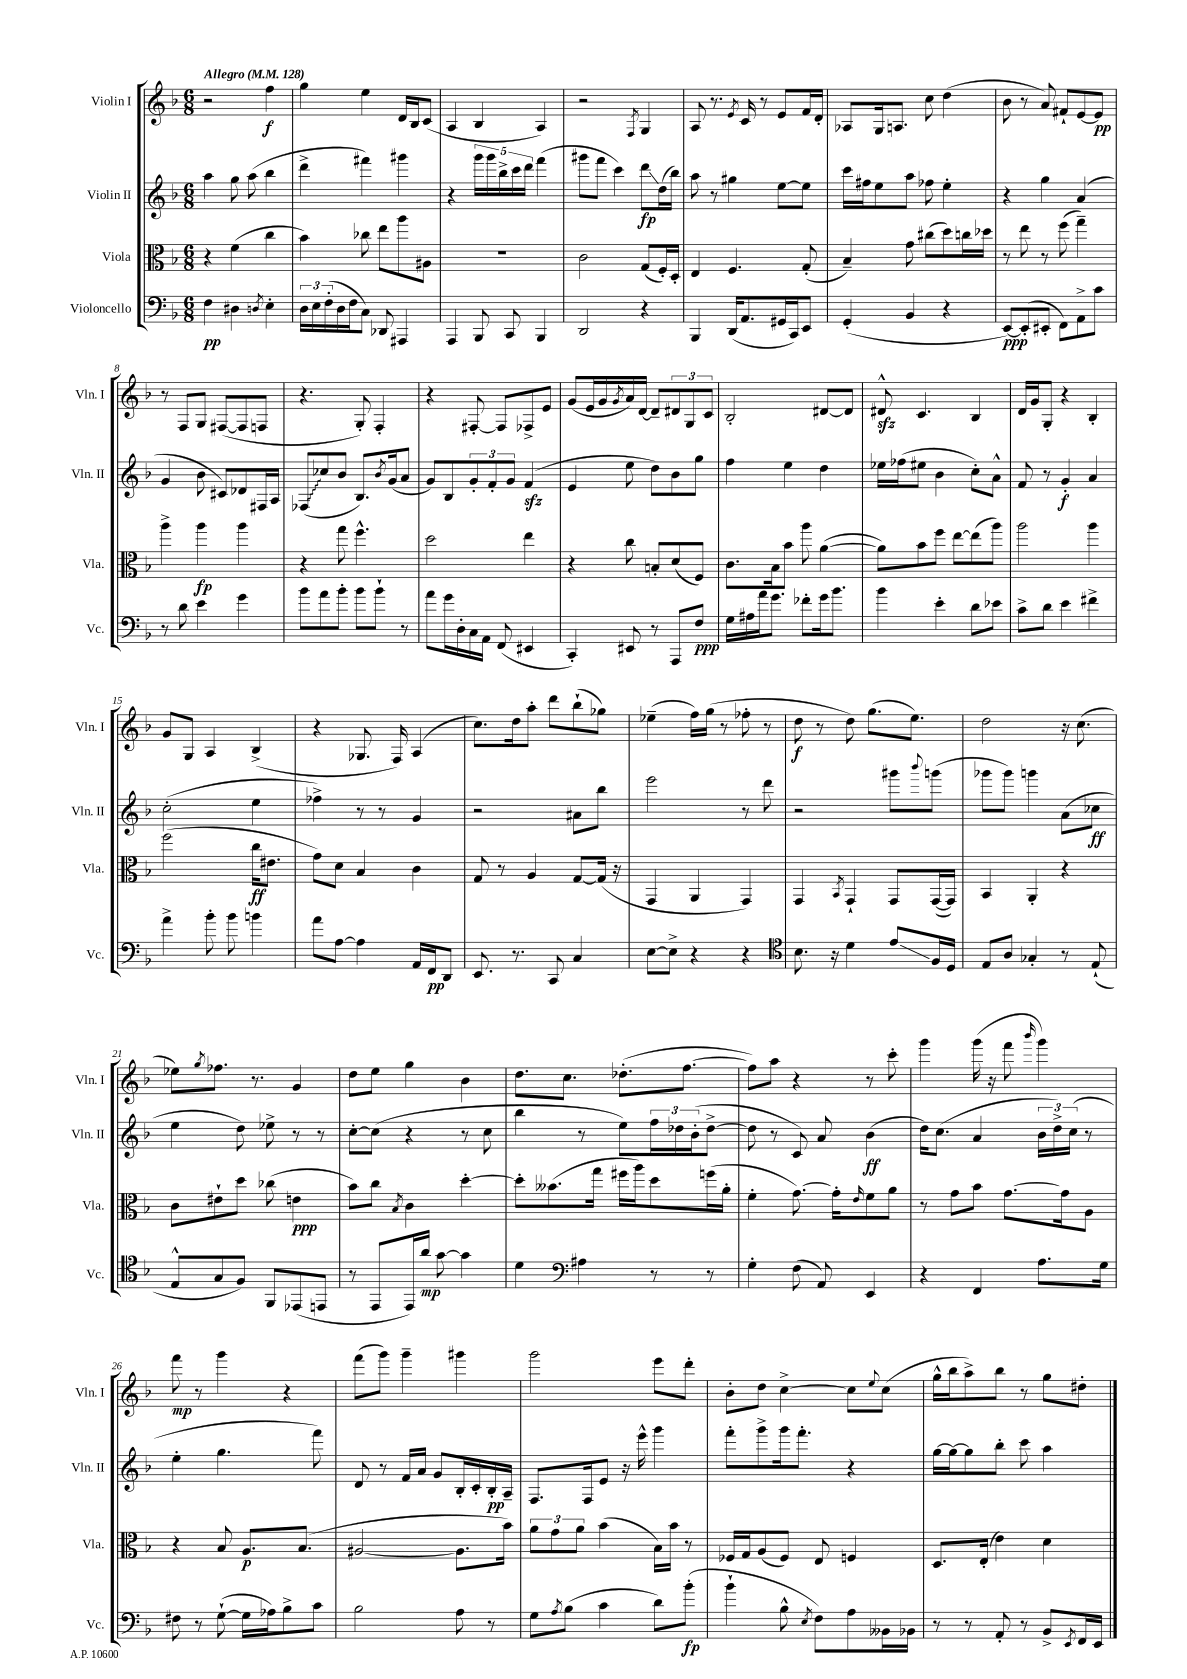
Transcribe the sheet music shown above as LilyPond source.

<<
\new StaffGroup <<
\new Staff = "s0" \with { instrumentName = "Violin I" shortInstrumentName = "Vln. I" } {
    \clef treble \key f \major \numericTimeSignature \time 6/8 \tempo "Allegro" 4 = 128
    r2 f''4\f |
    g''4 e''4 d'16 bes16 c'8( |
    a4 bes4 a4) |
    r2 \acciaccatura { f8 } g4 |
    a8 r8. \acciaccatura { e'8 } c'16 r8 e'8 f'16 d'16-. |
    aes8 g16 a8. c''8 d''4( |
    bes'8 r8 a'8) fis'8-! e'8~ e'8\pp |
    r8 f8 g8 fis8~( fis8 f8 |
    r4. g8-.) f4-. |
    r4 fis8~-. fis8 fes8-> e'8 |
    g'8( e'16 g'16 \acciaccatura { g'8 } a'16) d'16~ d'8-- \tuplet 3/2 { dis'8 g8 c'8 } |
    bes2-. dis'8~ dis'8 |
    dis'8-^\sfz c'4. bes4 |
    d'16 g'16 g8-. r4 bes4-. |
    g'8 g8 a4 bes4->( |
    r4 ges8. f16) a4( |
    c''8.) d''16 a''8-. d'''8 bes''8-!( ges''8) |
    ees''4--( f''16) g''16( r8 fes''8-. r8 |
    d''8\f r8 d''8) g''8.( e''8.) |
    d''2 r16 c''8.( |
    ees''8) \acciaccatura { g''8 } fes''8. r8. g'4 |
    d''8 e''8 g''4 bes'4 |
    d''8. c''8. des''8.-.( f''8.~ |
    f''8) a''8 r4 r8 c'''8-. |
    g'''4 g'''16( r16 f'''8 \grace { bes'''16 } g'''4) |
    f'''8\mp r8 g'''4 r4 |
    f'''8( g'''8) g'''4-- gis'''4 |
    g'''2 e'''8 d'''8-. |
    bes'8-. d''8 c''4~-> c''8 \appoggiatura { e''8 } c''8( |
    g''16-^ bes''16 a''8->) bes''8 r8 g''8 dis''8-. \bar "|." |
}
\new Staff = "s1" \with { instrumentName = "Violin II" shortInstrumentName = "Vln. II" } {
    \clef treble \key f \major \numericTimeSignature \time 6/8
    a''4 g''8 a''8( bes''4 |
    d'''4-> fis'''4) gis'''4 |
    r4 \tuplet 5/4 { g'''16 g'''16 bes''16-> c'''16 d'''16 } f'''4( |
    gis'''8 f'''8 c'''4) d'''8\glissando\fp d''16( bes''16) |
    a''8 r8 gis''4 e''8~ e''8 |
    c'''16 fis''16 e''8 a''8 fes''8 e''4-. |
    r4 g''4 a'4( |
    g'4 bes'8 cis'8) des'8 fis16 a16 |
    \once \override Glissando.style = #'zigzag fes8\glissando( ces''8 bes'8 bes8.) \acciaccatura { bes'8 } g'16( a'8 |
    g'8) bes8 \tuplet 3/2 { g'8-. f'8-. g'8 } f'4\sfz( |
    e'4 e''8 d''8) bes'8 g''8 |
    f''4 e''4 d''4 |
    ees''16 fes''16( eis''8 bes'4 c''8-.) a'8-^ |
    f'8 r8 g'4-.\f a'4 |
    c''2-.( e''4 |
    fes''4->) r8 r8 g'4 |
    r2 ais'8 bes''8 |
    e'''2 r8 d'''8 |
    r2 gis'''8 \appoggiatura { bes'''8 } g'''8( |
    ges'''8 ges'''8) g'''4 a'8( ces''8\ff |
    e''4 d''8) ees''8-> r8 r8 |
    c''8~-. c''8( r4 r8 c''8 |
    bes''4 r8 e''8) \tuplet 3/2 { f''16 des''16 bes'16-.( } des''8~-> |
    des''8 r8 c'8) a'8 bes'4\ff( |
    d''16) c''8.( a'4 \tuplet 3/2 { bes'16 d''16->) c''16( } r8 |
    e''4-. g''4. f'''8) |
    d'8 r8 f'16 a'16 g'8 bes16-. c'16-. bes16-.\pp a16-- |
    f8. f16 e'8 r16 e'''16-^ g'''4 |
    f'''8-. g'''8-> g'''16 f'''8.-. r4 |
    g''16~ g''16~ g''8 bes''8-. c'''8 a''4 \bar "|." |
}
\new Staff = "s2" \with { instrumentName = "Viola" shortInstrumentName = "Vla." } {
    \clef alto \key f \major \numericTimeSignature \time 6/8
    r4 f'4( c''4 |
    bes'4) ces''8 e''8 a''8 ais8 |
    R2. |
    c'2 g8( f16-.) d16-. |
    e4 f4. g8-.( |
    bes4--) g'8 cis''8( d''8) c''16 des''16 |
    r8 e''8 r8 f''8( g''4--) |
    a''4-> a''4\fp a''4 |
    r4 g''8 f''4.-^ |
    d''2 e''4 |
    r4 c''8 b8-. d'8( f8) |
    c'8. bes16 bes'8 a''8 a'4~( |
    a'8) bes'8 f''8 e''8~ e''8( a''8) |
    a''2 a''4 |
    f''2( c''16\ff eis'8. |
    g'8) d'8 bes4 c'4 |
    g8 r8 a4 g8~ g16( r16 |
    g,4 a,4 g,4) |
    g,4 \acciaccatura { bes,8 } g,4-! g,8 g,16~( g,16) |
    bes,4 a,4-. r4 |
    c'8 eis'8-! d''8 ces''8( e'4\ppp |
    bes'8) c''8 \acciaccatura { bes8 } c'4 d''4~-. |
    d''8-. beses'8.( g''16 fis''16 a''16) d''8 f''16( a'16-. |
    f'4-. g'8.~) g'16-. \grace { e'16 } f'8 a'8 |
    r8 g'8 bes'8 g'8.~ g'16 a8 |
    r4 bes8 a8.\p bes8.( |
    ais2~ ais8. bes'16) |
    \tuplet 3/2 { a'8 g'8 a'8 } bes'4( bes16) bes'16 r8 |
    fes16 g16 a8( fes8) e8 f4 |
    d8. e16-.( e'4) d'4 \bar "|." |
}
\new Staff = "s3" \with { instrumentName = "Violoncello" shortInstrumentName = "Vc." } {
    \clef bass \key f \major \numericTimeSignature \time 6/8
    f4\pp dis4 \acciaccatura { d8 } e4-. |
    \tuplet 3/2 { d16 e16 f16-.( } d16 f16 c8) des,8 ais,,4 |
    a,,4 bes,,8 c,8 bes,,4 |
    d,2 r4 |
    bes,,4 d,16( a,8. gis,16 c,16) e,8 |
    g,4-.( bes,4 r4 |
    e,8~\ppp) e,8-.( eis,8-. f,8) a,8-> c'8 |
    r8 d'8 e'4 g'4 |
    bes'8 a'8 bes'8-. bes'8 bes'8-! r8 |
    a'8 g'16 d16-. c16 a,16 f,8( eis,4 |
    c,4-.) eis,8 r8 a,,8 f8\ppp |
    g16 ais16 a'16 g'8. fes'8-. g'16 bes'8. |
    bes'4 e'4-. d'8 ees'8 |
    c'8-> d'8 e'4 fis'4-> |
    a'4-> bes'8-. bes'8 b'4 |
    a'8 a8~ a4 a,16 f,16\pp d,8 |
    e,8. r8. c,8 c4 |
    e8~ e8-> r4 r4 |
    \clef tenor bes8. r16 d'4 e'8\glissando f16 d16 |
    e8 a8 ges4-. r8 e8-!( |
    e8-^ g8 f8) f,8 ees,8( e,8 |
    r8 e,8 e,16) a'16\mp g'8~ g'4 |
    d'4 \clef bass ais4 r8 r8 |
    g4-. f8( a,8) e,4 |
    r4 f,4 a8. g16 |
    fis8 r8 g8~-!( g16 aes16) bes8-> c'8 |
    bes2 a8 r8 |
    g8 \acciaccatura { a8 } bes8( c'4 d'8) bes'8-.\fp( |
    bes'4-! bes8-^ \acciaccatura { e8 } f8) a8 beses,16 bes,16 |
    r8 r8 a,8-. r8 bes,8-> \acciaccatura { e,8 } f,16 e,16 \bar "|." |
}
>>
>>
